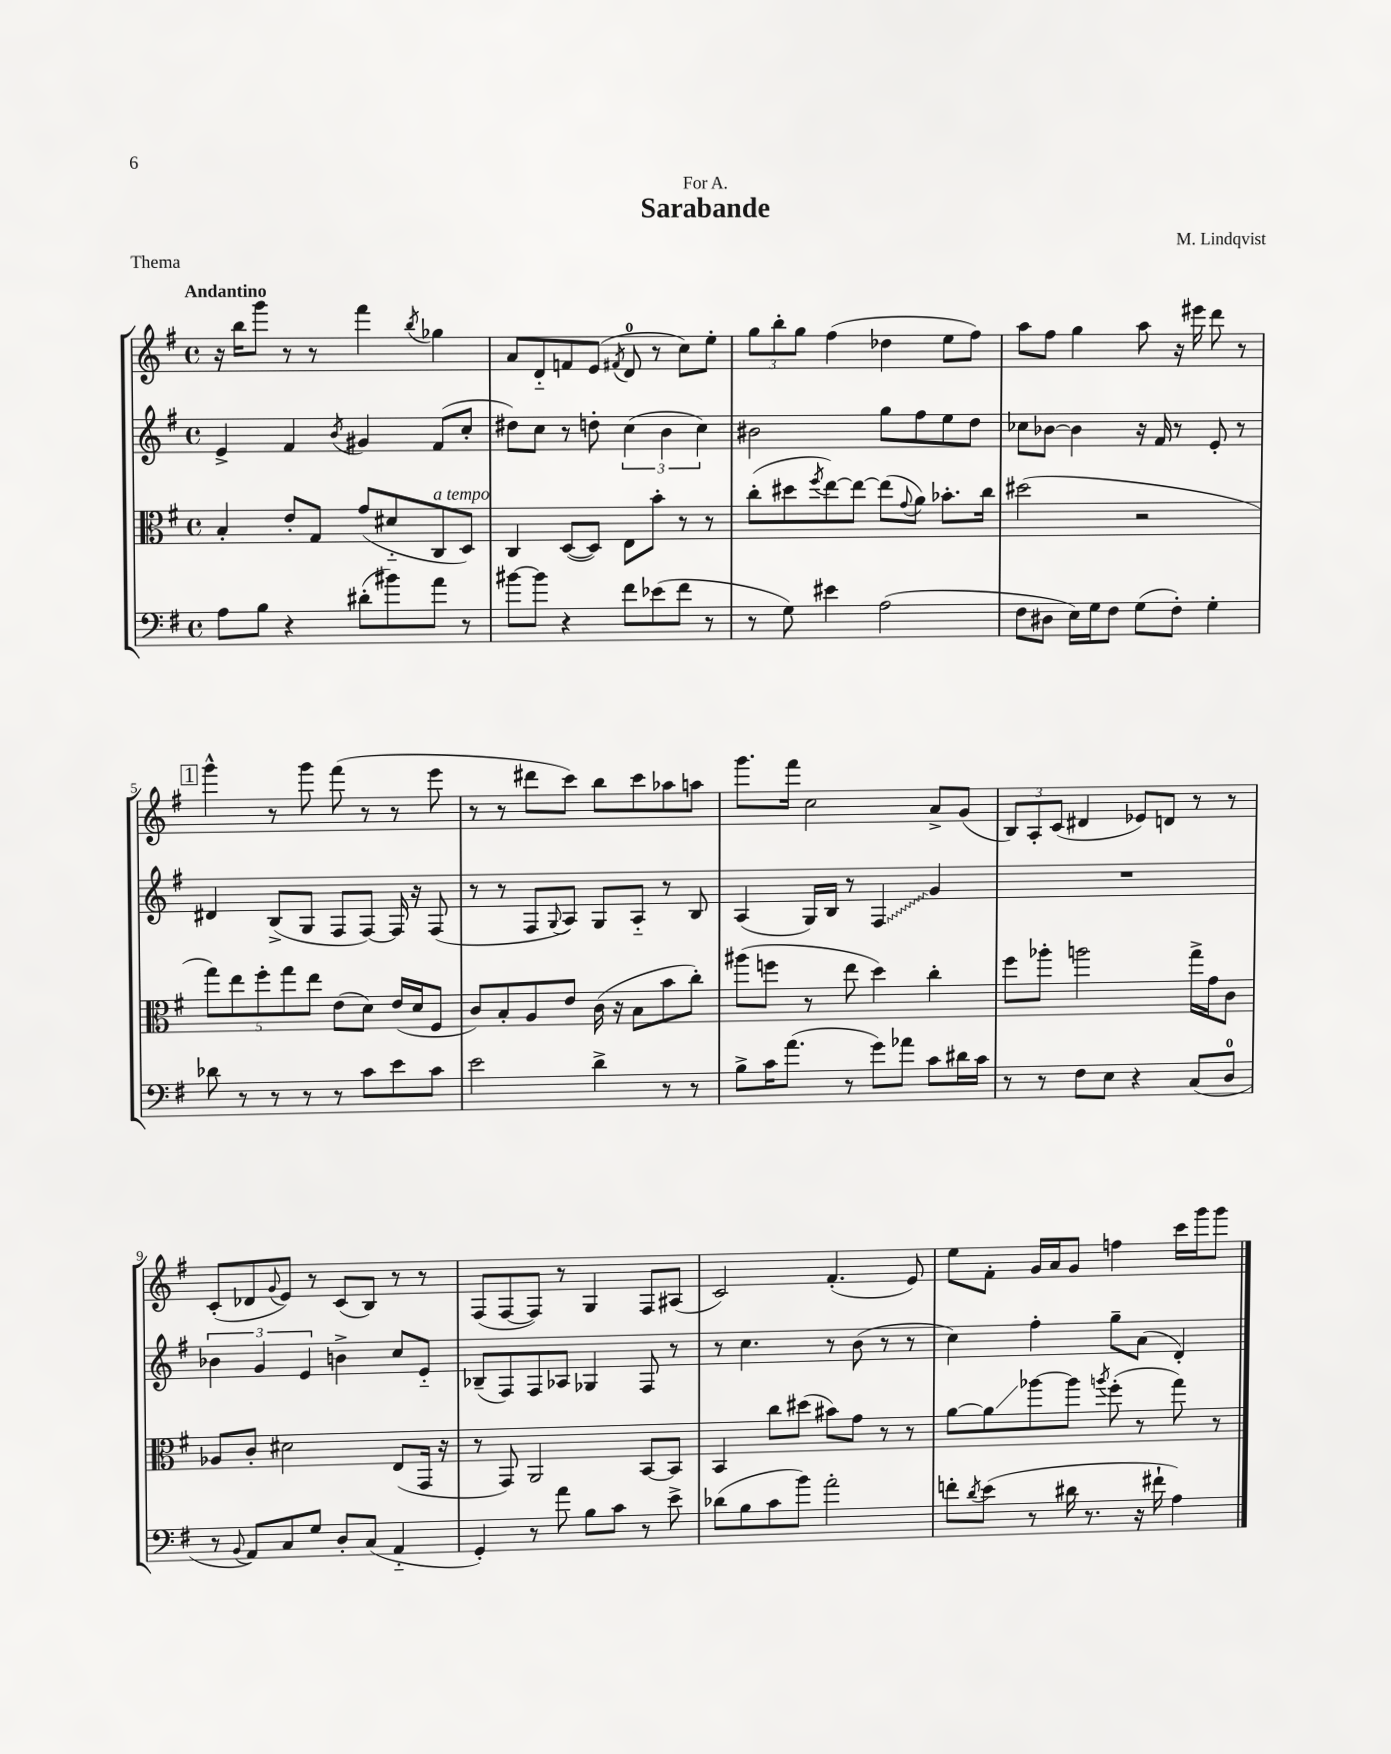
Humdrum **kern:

**kern	**kern	**kern	**kern
*staff4	*staff3	*staff2	*staff1
*clefF4	*clefC3	*clefG2	*clefG2
*k[f#]	*k[f#]	*k[f#]	*k[f#]
*M4/4	*M4/4	*M4/4	*M4/4
*met(c)	*met(c)	*met(c)	*met(c)
8A	4B'	4e^	16r
.	.	.	16bb
8B	.	.	8ggg
4r	8e'	4f#	8r
.	8G	.	8r
.	.	8qb	.
(8d#'	(8g	4g#	4fff#
8b#)	8d#'~	.	.
.	.	.	8qbb
8a	8C	(8f#	4gg-
8r	8D)	8cc'	.
=	=	=	=
[8b#	4C	8dd#)	8a
8b#]	.	8cc	8d'~
4r	([8D	8r	8f
.	8D])	8dd'	(8e
.	.	.	8qf#
8f#	8E	(6cc	8d
(8e-	8b'	.	8r
.	.	6b	.
8f#	8r	.	8cc)
.	.	6cc)	.
8r	8r	.	8ee'
=	=	=	=
8r	(8cc'	2b#	12gg
.	.	.	12bb'
8G)	8dd#	.	.
.	.	.	12gg
.	8qff#	.	.
4e#	[8ee)	.	(4ff#
.	8ee_	.	.
(2A	(8ee]	8gg	4dd-
.	8qqg	.	.
.	8a)	8ff#	.
.	8.b-'	8ee	8ee
.	.	8dd	8ff#)
.	16cc	.	.
=	=	=	=
8F#	(2dd#	8cc-	8aa
8D#	.	[8b-	8ff#
16E)	.	4b-]	4gg
16G	.	.	.
8F#	.	.	.
(8G	2r	16r	8aa
.	.	16f#	.
8F#')	.	8r	16r
.	.	.	16eee#
4G'	.	8e'	8ddd
.	.	8r	8r
=	=	=	=
8d-	10gg)	4d#	4ggg^^
.	10ee	.	.
8r	.	.	.
.	10ff#'	.	.
8r	.	(8B^	8r
.	10gg	.	.
8r	.	8G	8ggg
.	10ee	.	.
8r	(8e	8F#	(8fff#
8c	8d)	[8F#)	8r
8e	(16e	16F#]	8r
.	16d	16r	.
8c	8F#	(8F#	8eee
=	=	=	=
2e	8c)	8r	8r
.	8B'	8r	8r
.	8A	8F#	8ddd#
.	.	8qqG	.
.	8e	8A)	8ccc)
4d^	(16c	8G	8bb
.	16r	.	.
.	8B	8A'~	8ccc
8r	8b	8r	8aa-
8r	8cc')	8B	8aa
=	=	=	=
8B^	(8aa#	(4A	8.ggg
16c	8ff	.	.
(8.a	.	.	16fff#
.	8r	16G)	2cc
.	.	16B	.
8r	8ee	8r	.
8g)	4dd)	4F#	.
8a-	.	.	.
8c	4cc'	4g	8a^
16d#	.	.	(8g
16c	.	.	.
=	=	=	=
8r	8ff#	1r	12B)
.	.	.	12A'
8r	8aa-'	.	.
.	.	.	(12c
8F#	2aa	.	4d#
8E	.	.	.
4r	.	.	8e-)
.	.	.	8d
(8C	16gg^	.	8r
.	16g	.	.
8D	8c	.	8r
=	=	=	=
8r	8A-	6b-	(8c'
8qqBB	.	.	.
8AA)	8c'	.	8d-
.	.	6g	.
.	.	.	8qqg
8C	2d#	.	8e)
.	.	6e	.
8G	.	.	8r
8D'	.	4b^	(8c
(8C	.	.	8B)
4AA'~	(8E	8cc	8r
.	16GG	8e'~	8r
.	16r	.	.
=	=	=	=
4GG')	8r	(8B-~	(8F#
.	8GG)	8F#)	[8F#
8r	2AA	8F#	8F#])
8a	.	8A-	8r
8B	.	4G-	4G
8c	.	.	.
8r	[8BB	8F#	8F#
8e^	8BB]	8r	(8A#
=	=	=	=
(8d-	4BB	8r	2c)
8B	.	4.cc	.
8c	8cc	.	.
8b)	(8dd#	.	.
2a'	8b#)	8r	(4.f#'
.	8g	(8b	.
.	8r	8r	.
.	8r	8r	8e)
=	=	=	=
8f'	[8a	4cc)	8ee
8qd	.	.	.
(8e	8a]	.	8f#'
8r	[8aa-	4ff#'	16g
.	.	.	16a
16d#	8aa-]	.	8g
8.r	.	.	.
.	8qaa	.	.
.	(8ff#'	8gg~	4ff
16r	8r	(8a	.
16f#`	.	.	.
4A)	8gg)	4d')	16ccc
.	.	.	16ggg
.	8r	.	8ggg
==	==	==	==
*-	*-	*-	*-
